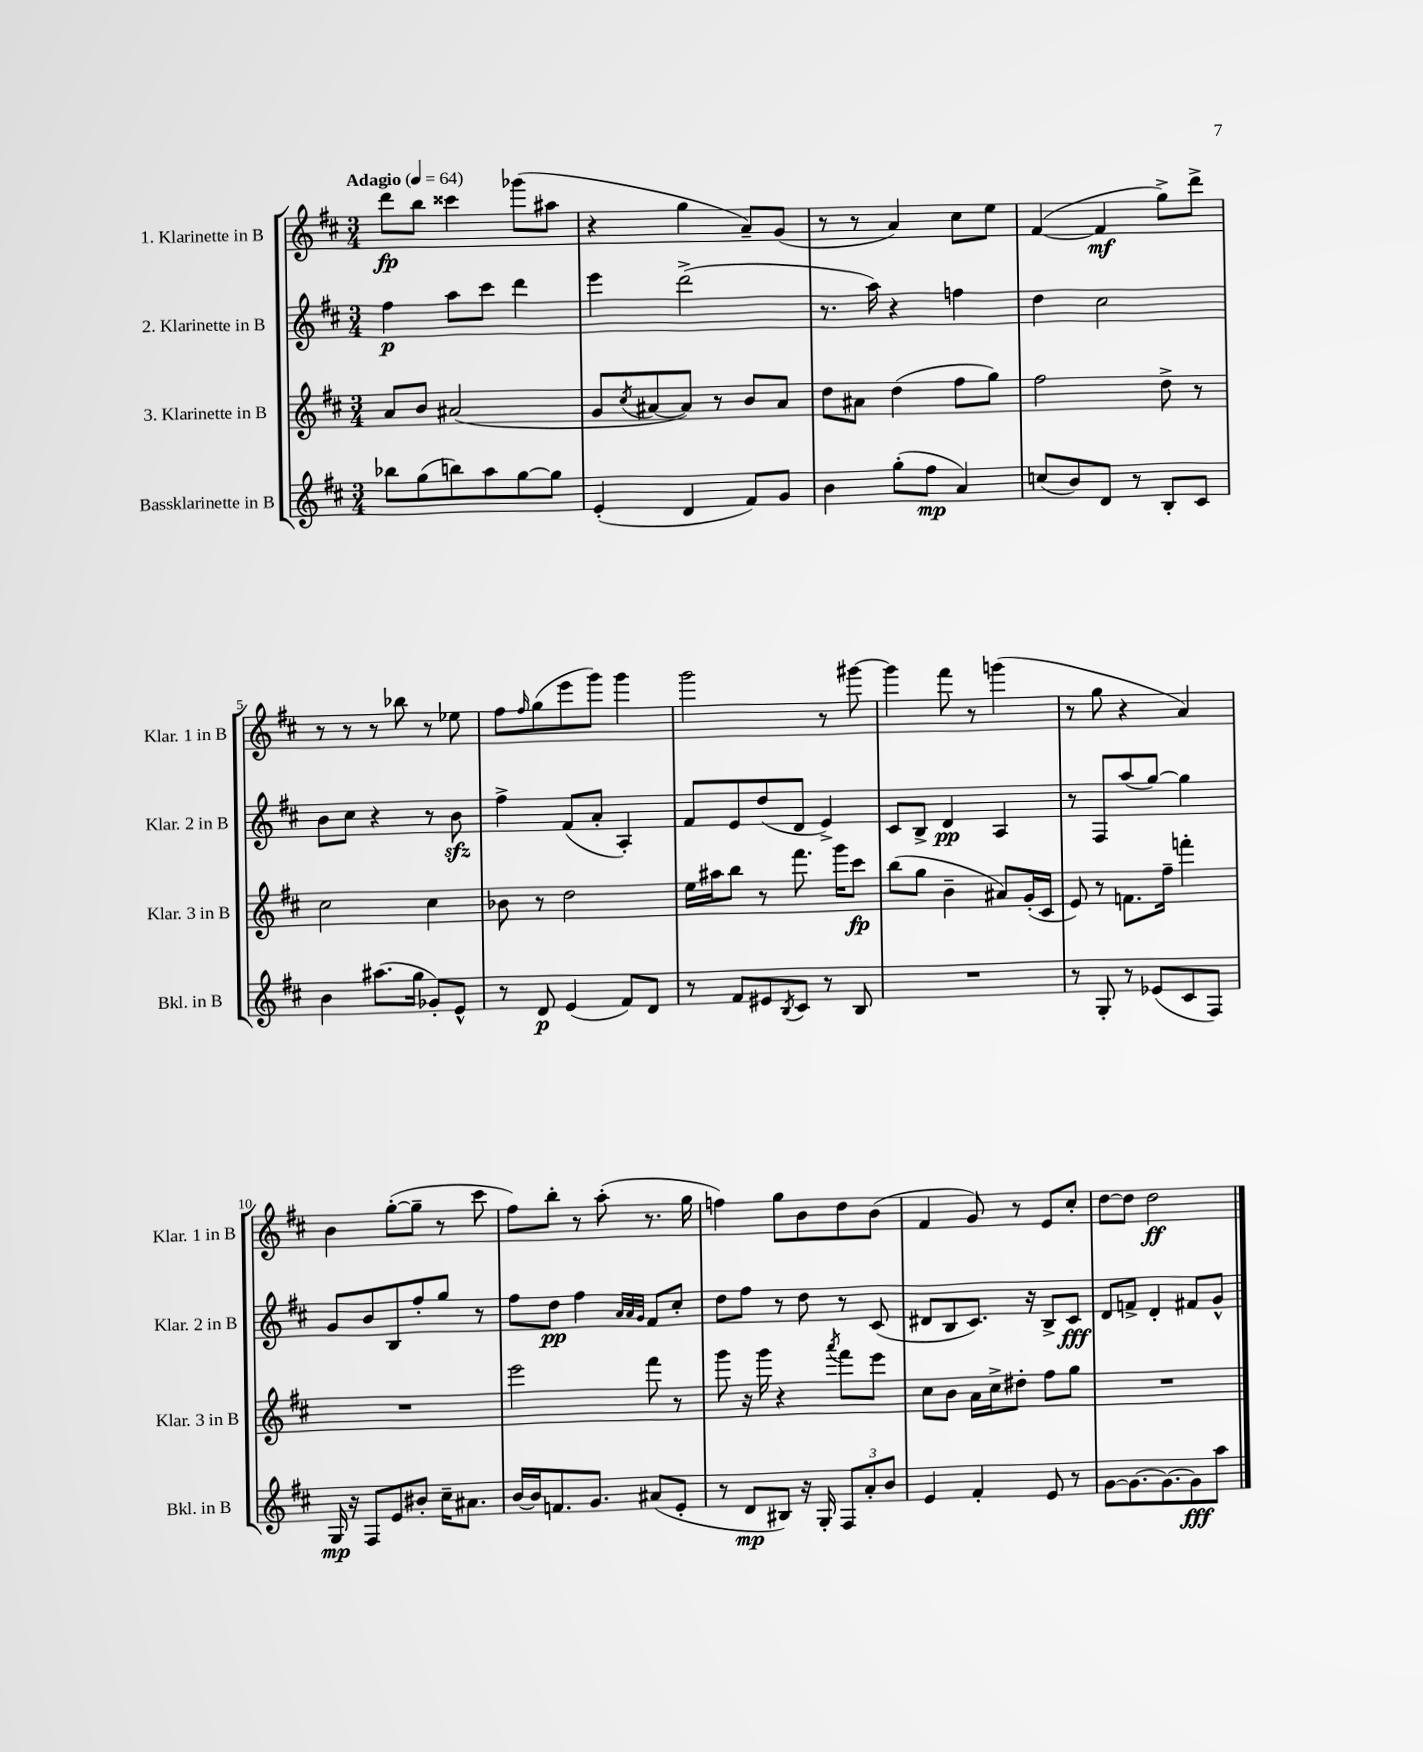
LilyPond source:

<<
\new StaffGroup <<
\new Staff = "s0" \with { instrumentName = "1. Klarinette in B" shortInstrumentName = "Klar. 1 in B" } {
    \clef treble \key d \major \numericTimeSignature \time 3/4 \tempo "Adagio" 4 = 64
    d'''8\fp b''8 cisis'''4 ges'''8( ais''8 |
    r4 g''4 a'8--) g'8( |
    r8 r8 a'4) cis''8 e''8 |
    fis'4~( fis'4\mf g''8->) d'''8-> |
    r8 r8 r8 bes''8 r8 ees''8 |
    fis''8 \grace { fis''16 } g''8( e'''8 g'''8) g'''4 |
    g'''2 r8 gis'''8~ |
    gis'''4 fis'''8 r8 g'''4( |
    r8 g''8 r4 a'4) |
    b'4 g''8~-.( g''8-- r8 cis'''8 |
    fis''8) b''8-. r8 a''8-.( r8. g''16 |
    f''4) g''8 b'8 d''8 b'8( |
    fis'4 g'8) r8 e'8 cis''8-. |
    d''8~ d''8 d''2\ff \bar "|." |
}
\new Staff = "s1" \with { instrumentName = "2. Klarinette in B" shortInstrumentName = "Klar. 2 in B" } {
    \clef treble \key d \major \numericTimeSignature \time 3/4
    fis''4\p a''8 cis'''8 d'''4 |
    e'''4 d'''2->( |
    r8. a''16) r4 f''4 |
    d''4 cis''2 |
    b'8 cis''8 r4 r8 b'8\sfz |
    fis''4-> fis'8( a'8-. a4-.) |
    fis'8 e'8 d''8( d'8 e'4->) |
    cis'8 b8-> d'4\pp a4 |
    r8 fis8 a''8( g''8~) g''4 |
    g'8 b'8 b8 fis''8-. g''8 r8 |
    fis''8 d''8\pp fis''4 \grace { a'32 a'32 g'32 } fis'8 cis''8-. |
    d''8 fis''8 r8 d''8 r8 cis'8( |
    dis'8 b8 cis'8.) r16 b8-> cis'8\fff |
    d'8 f'8-> d'4-. fis'8 g'8-^ \bar "|." |
}
\new Staff = "s2" \with { instrumentName = "3. Klarinette in B" shortInstrumentName = "Klar. 3 in B" } {
    \clef treble \key d \major \numericTimeSignature \time 3/4
    a'8 b'8 ais'2( |
    g'8 \acciaccatura { cis''8 } ais'8~ ais'8) r8 b'8 ais'8 |
    d''8 ais'8 d''4( fis''8 g''8) |
    fis''2 d''8-> r8 |
    cis''2 cis''4 |
    bes'8 r8 d''2 |
    e''16 ais''16 b''8 r8 fis'''8. g'''16 cis'''8\fp |
    b''8( g''8 b'4-- ais'8) g'16-.( cis'16 |
    e'8) r8 f'8. fis''16-- f'''4-. |
    R2. |
    e'''2 fis'''8 r8 |
    g'''8 r16 g'''16 r4 \acciaccatura { a'''8 } fis'''8 e'''8 |
    cis''8 b'8 a'16 cis''16-> dis''8-. fis''8 g''8 |
    R2. \bar "|." |
}
\new Staff = "s3" \with { instrumentName = "Bassklarinette in B" shortInstrumentName = "Bkl. in B" } {
    \clef treble \key d \major \numericTimeSignature \time 3/4
    bes''8 g''8( b''8) a''8 g''8~ g''8 |
    e'4-.( d'4 fis'8) g'8 |
    b'4 g''8-.( fis''8\mp a'4) |
    c''8( b'8) d'8 r8 b8-. cis'8 |
    b'4 ais''8.( g''16 ges'8-.) e'8-^ |
    r8 d'8\p e'4( fis'8) d'8 |
    r8 fis'8 eis'8 \acciaccatura { b8 } cis'8 r8 b8 |
    R2. |
    r8 g8-. r8 ees'8( cis'8 fis8) |
    g16\mp r16 fis8 e'8 bis'8-. cis''16-- ais'8. |
    b'16~ b'16 f'8. g'8. ais'8( e'8-. |
    r8 d'8\mp bis8) r16 g16-. \tuplet 3/2 { fis8 a'8-. b'8 } |
    e'4 fis'4-. e'8 r8 |
    g'8~ g'8.~ g'8.~ g'8\fff a''8 \bar "|." |
}
>>
>>
